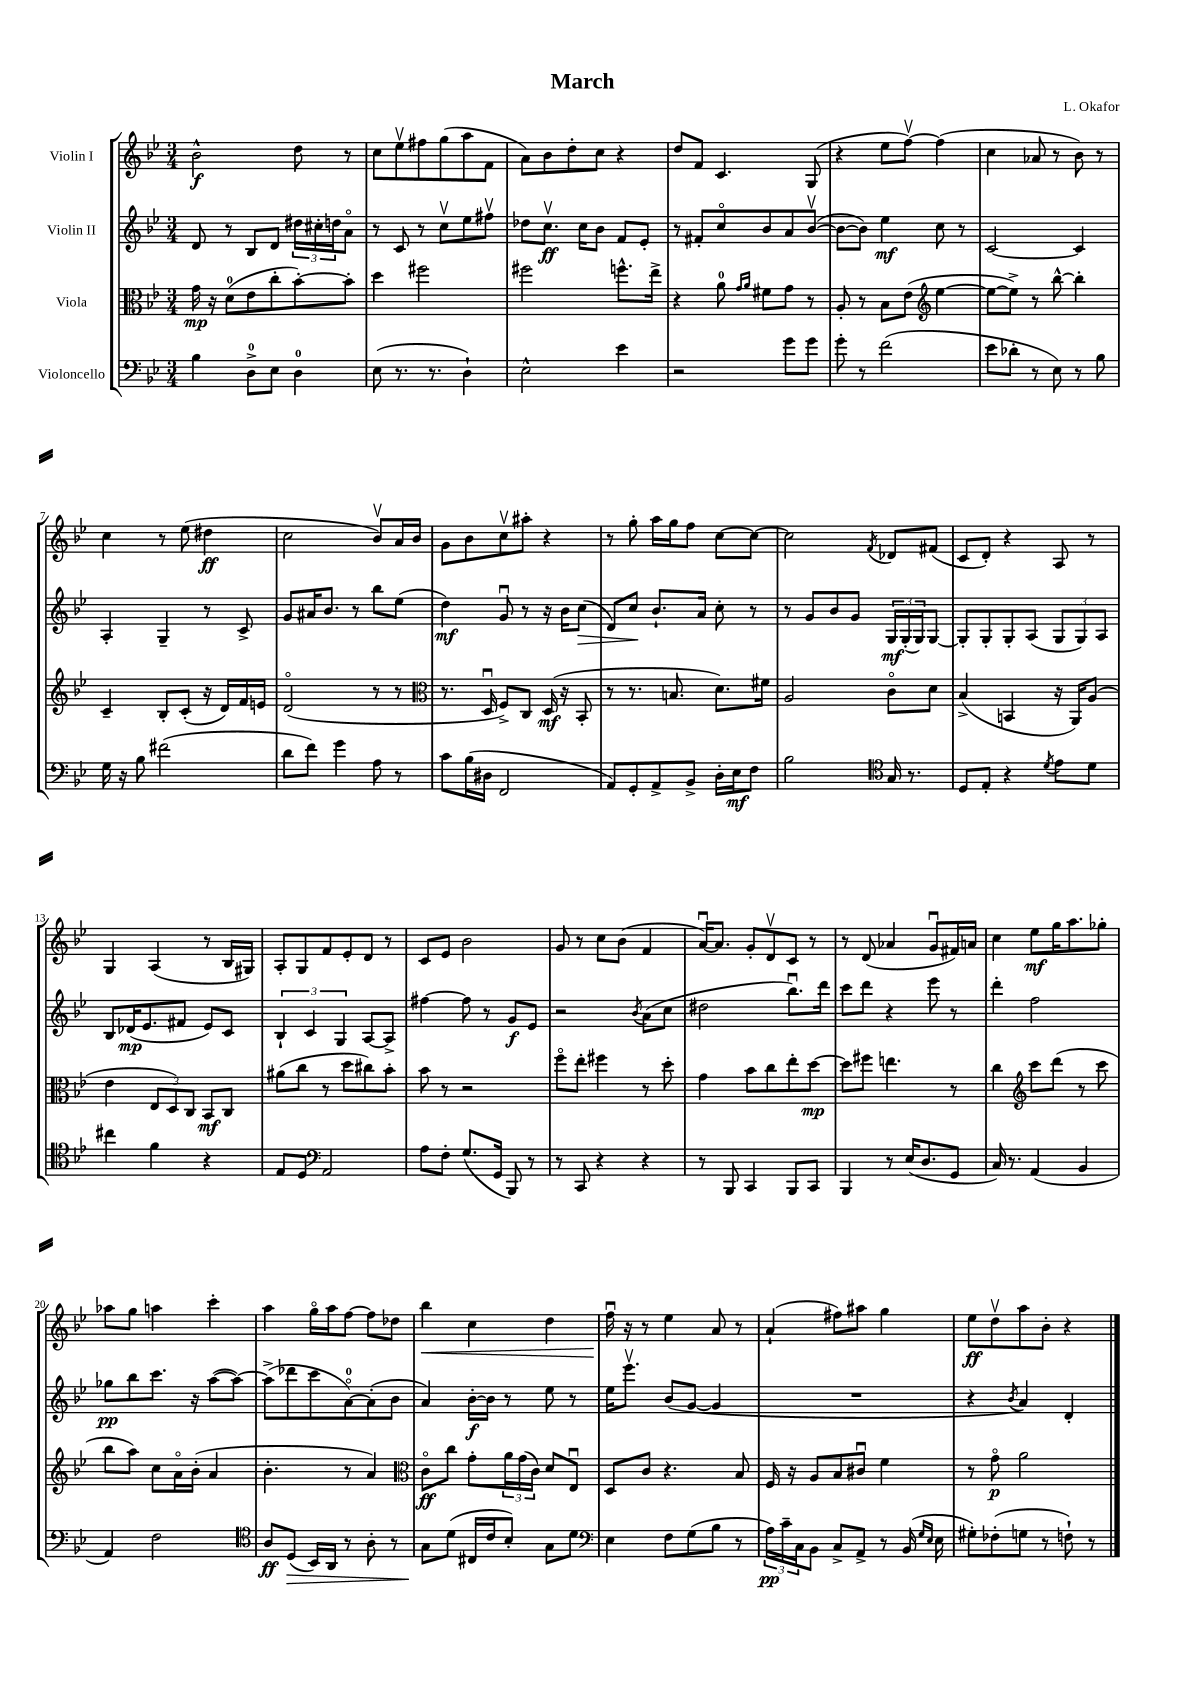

**kern	**kern	**kern	**kern
*staff4	*staff3	*staff2	*staff1
*clefF4	*clefC3	*clefG2	*clefG2
*k[b-e-]	*k[b-e-]	*k[b-e-]	*k[b-e-]
*M3/4	*M3/4	*M3/4	*M3/4
4B-\	16g\	8d/	2b-^^\
.	16r	.	.
.	(8d\L	8r	.
8D^\L	8e-\	8B-/L	.
8E-\J	8cc'\	8d/J	.
4D\	[8b-'\)	24dd#\LL	8dd\
.	.	24cc#'\	.
.	.	24dd\J	.
.	8b-'\]J	8ao\J	8r
=	=	=	=
(8E-\	4dd\	8r	8cc\L
8.r	.	8c/	8ee-v\
.	2ff#\	8r	8ff#\
8.r	.	.	.
.	.	8ccv\L	(8gg\
4D`\)	.	8ee-\	8aa\
.	.	8ff#v\J	8f\J
=	=	=	=
2E-^^\	2ff#\	8dd-\L	8a\L)
.	.	8.ccv\J	8b-\
.	.	.	8dd'\
.	.	16cc\LK	.
.	.	8b-\J	8cc\J
4e-\	8.ff^^\L	8f/L	4r
.	.	8e-'/J	.
.	16ee-^\Jk	.	.
=	=	=	=
2r	4r	8r	8dd/L
.	.	8f#'/L	8f/J
.	8a\	8cco/	4.c/
.	16qqg/LL	.	.
.	16qqa/JJ	.	.
.	8f#\L	8b-/	.
8g\L	8g\J	8a/	.
8g\J	8r	([8b-v/J	(8G/
=	=	=	=
8g'\	8A'/	8b-\_L	4r
8r	8r	8b-\]J)	.
(2f\	8B-\L	4ee-\	8ee-\L
.	(8e-\J	.	[8ffv\J)
*	*clefG2	*	*
.	[4ee-\	8cc\	(4ff\]
.	.	8r	.
=	=	=	=
8e-\L	8ee-\_L	[2c/	4cc\
8d-'\J	8ee-^\]J)	.	.
8r	8r	.	8a-/
8E-\)	[8bb-^^\	.	8r
8r	4bb-'\]	4c/]	8b-\)
8B-\	.	.	8r
=	=	=	=
16G\	4c~/	4A'/	4cc\
16r	.	.	.
8B-\	.	.	.
(2f#\	8B-'/L	4G~/	8r
.	(8c'/J	.	(8ee-\
.	16r	8r	4dd#\
.	16d/LL)	.	.
.	16f/	8c^/	.
.	16e/JJ	.	.
=	=	=	=
8d\L	(2do/	8g/L	2cc\
8f\J)	.	16a#/K	.
.	.	8.b-/J	.
4g\	.	.	.
.	.	8r	.
8A\	8r	8bb-\L	8b-v/L)
8r	8r	(8ee-\J	16a/L
.	.	.	16b-/JJ
=	=	=	=
*	*clefC3	*	*
8c\L	8.r	4dd\)	8g\L
(16B-\L	.	.	8b-\
16D#\JJ	16Du/	.	.
2FF/	8F^/L)	8gu/	8ccv\
.	8C/J	8r	8aa#'\J
.	(16D/	16r	4r
.	16r	16b-\LK	.
.	8BB-'/	(8cc\J	.
=	=	=	=
8AA/L)	8r	8d/L)	8r
8GG'/	8.r	8cc/J	8gg'\
8AA^/	.	8.b-`/L	16aa\LL
.	8.B/	.	16gg\J
8BB-^/J	.	.	8ff\J
.	.	16a/Jk	.
16D'\LL	8.d\L)	8cc'\	[8cc\L
16E-\J	.	.	.
8F\J	.	8r	8cc\_J
.	16f#\Jk	.	.
=	=	=	=
2B-\	2A/	8r	2cc\]
.	.	8g/L	.
.	.	8b-/	.
.	.	8g/J	.
*clefC4	*	*	*
.	.	.	8qf/
16G/	8co\L	24G/LL	8d-/L
.	.	(24G'/	.
8.r	.	.	.
.	.	24G/J)	.
.	8d\J	[8G/J	(8f#/J
=	=	=	=
8D/L	(4B-^/	8G'/]L	8c/L
8E-'/J	.	8G'/	8d'/J)
4r	4BB/	8G'/	4r
.	.	(8A/J	.
8qd/	.	.	.
8e-\L	16r	12G/L	8A/
.	16AA/LK)	.	.
.	.	12G/)	.
8d\J	(8A/J	.	8r
.	.	12A/J	.
=	=	=	=
4cc#\	4e-\	8B-/L	4G/
.	.	(16d-/K	.
.	.	8.e-/	.
4f\	12E-/L	.	(4A/
.	12D/)	.	.
.	.	8f#/J	.
.	12C/J	.	.
4r	8BB-/L	8e-/L)	8r
.	8C/J	8c/J	16B-/LL
.	.	.	16G#/JJ)
=	=	=	=
8E-/L	(8a#\L	6B-`/	8A'/L
8D/J	8cc\J	.	8G/
.	.	6c/	.
*clefF4	*	*	*
2AA/	8r	.	8f/
.	.	6G/	.
.	8dd\L	.	8e-'/
.	8cc#\)	[8A/L	8d/J
.	8b-'\J	8A^/]J	8r
=	=	=	=
8A\L	8b-\	[4ff#\	8c/L
8F'\J	8r	.	8e-/J
(8.G/L	2r	8ff#\]	2b-\
.	.	8r	.
16GG/Jk	.	.	.
8BBB-/)	.	8g/L	.
8r	.	8e-/J	.
=	=	=	=
8r	8ffo\L	2r	8g/
8CC/	8ee-'\J	.	8r
4r	4ff#\	.	8cc\L
.	.	.	(8b-\J
.	.	8qb-/	.
4r	8r	(8a\L	4f/
.	8dd'\	8cc\J	.
=	=	=	=
8r	4g\	2dd#\	[16au/LK)
.	.	.	8.a/]J
8BBB-/	.	.	.
4CC/	8b-\L	.	8g'/L
.	8cc\	.	8dv/
8BBB-/L	8ee-'\	8.bb-u\L)	8c/J
8CC/J	[8dd\J	.	8r
.	.	16ddd\Jk	.
=	=	=	=
4BBB-/	8dd\]L	8ccc\L	8r
.	8ff#\J	8ddd\J	(8d/
8r	4.ee\	4r	4a-/
(16E-/LK	.	.	.
8.D/	.	.	.
.	.	8eee-\	8gu/L
8GG/J	8r	8r	16f#/L)
.	.	.	16a/JJ
=	=	=	=
16C/)	4cc\	4ddd'\	4cc\
8.r	.	.	.
*	*clefG2	*	*
(4AA/	8ccc\L	2ff\	8ee-\L
.	(8ddd\J	.	16gg\K
.	.	.	8.aa\
4BB-/	8r	.	.
.	8ccc\	.	8gg-'\J
=	=	=	=
4AA/)	8bb-\L	8gg-\L	8aa-\L
.	8aa\J)	8bb-\	8gg\J
2F\	8cc\L	8.ccc\J	4aa\
.	16ao\L	.	.
.	(16b-'\JJ	16r	.
.	4a/	([8aa\L	4ccc'\
.	.	8aa\_J)	.
=	=	=	=
*clefC4	*	*	*
8A/L	4.b-'\	(8aa^\]L	4aa\
(8D/J	.	8ddd-\	.
16BB-/LL)	.	8ccc\	16ggo\LL
16AA/JJ	.	.	16aa\J
8r	8r	[8ao\)	[8ff\J
8A'\	4a/)	(8a'\]	8ff\]L
8r	.	8b-\J	8dd-\J
=	=	=	=
*	*clefC3	*	*
8G\L	8co\L	4a/)	4bb-\
(8d\J	8cc\J	.	.
16C#/LL	8g'\L	[16b-'\LL	4cc\
16c/J	.	16b-\]JJ	.
8B-'/J)	24a\L	8r	.
.	(24g\	.	.
.	24c\JJ)	.	.
8G\L	8d/L	8ee-\	4dd\
8d\J	8E-u/J	8r	.
=	=	=	=
*clefF4	*	*	*
4E-\	8D/L	16ee-\LK	16ffu\
.	.	8.eee-v\J	16r
.	8c/J	.	8r
8F\L	4.r	(8b-/L	4ee-\
(8G\	.	[8g/J	.
8B-\J	.	4g/]	8a/
8r	8B-/	.	8r
=	=	=	=
24A\LL)	16F/	2.r	(4a`/
24c~\	.	.	.
.	16r	.	.
24C\J	.	.	.
8BB-\J	8A/L	.	.
8C^/L	8B-/	.	8ff#\L)
8AA^/J	8c#u/J	.	8aa#\J
8r	4f\	.	4gg\
(16BB-/	.	.	.
16qqG/LL	.	.	.
16qqE-/JJ	.	.	.
16E-\	.	.	.
=	=	=	=
8G#'\L)	8r	4r	8ee-\L
(8F-'\	8go\	.	8ddv\
.	.	8qb-/	.
8G\J	2a\	4a/)	8aa\
8r	.	.	8b-'\J
8F`\)	.	4d'/	4r
8r	.	.	.
==	==	==	==
*-	*-	*-	*-
